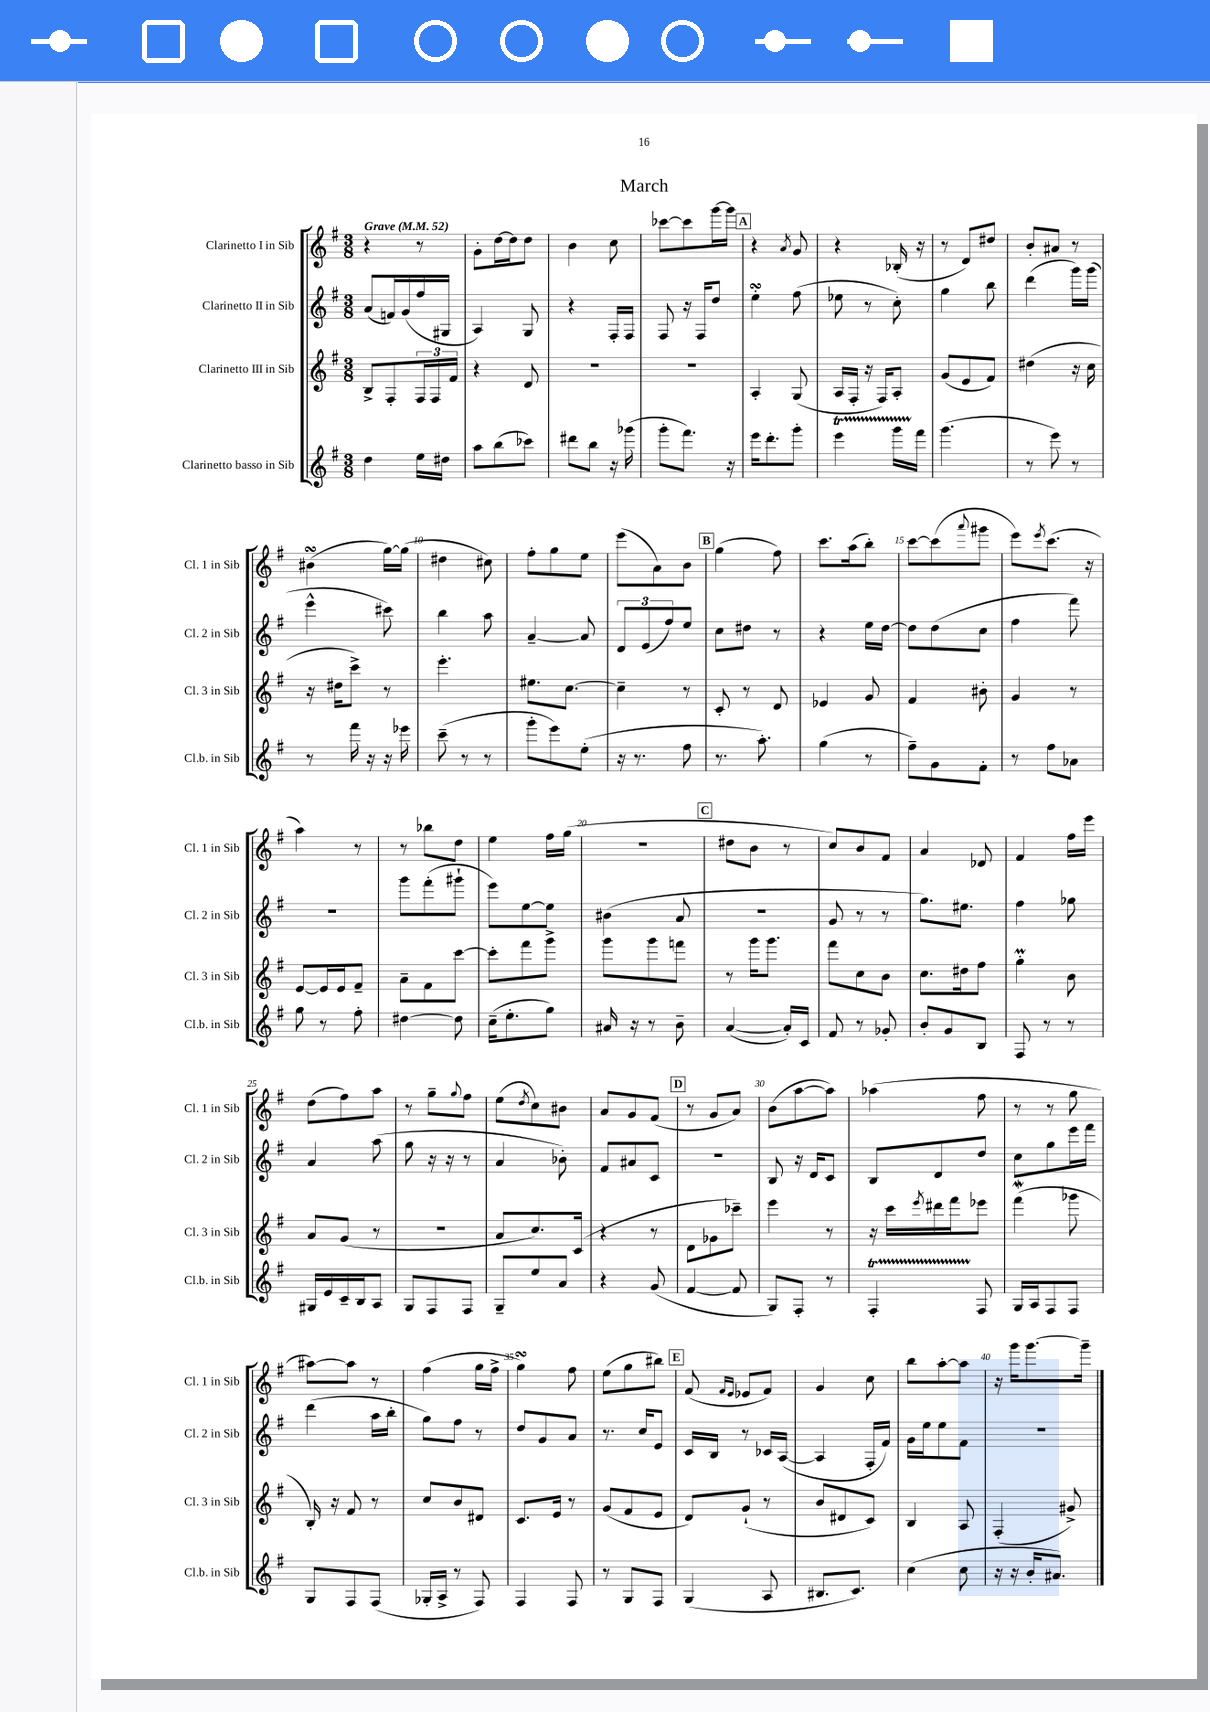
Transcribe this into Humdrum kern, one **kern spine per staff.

**kern	**kern	**kern	**kern
*part4	*part3	*part2	*part1
*staff4	*staff3	*staff2	*staff1
*I"Clarinetto basso in Sib	*I"Clarinetto III in Sib	*I"Clarinetto II in Sib	*I"Clarinetto I in Sib
*I'Cl.b. in Sib	*I'Cl. 3 in Sib	*I'Cl. 2 in Sib	*I'Cl. 1 in Sib
*clefG2	*clefG2	*clefG2	*clefG2
*k[f#]	*k[f#]	*k[f#]	*k[f#]
*M3/8	*M3/8	*M3/8	*M3/8
*MM52	*MM52	*MM52	*MM52
=1	=1	=1	=1
!	!	!	!LO:TX:a:B:t=Grave
4dd\	8B^/L	(8a/L	4r
.	8F#'/	16fn/L)	.
.	.	(16g/	.
16ee\LL	24F#/L	16ff#/	8r
.	24F#/	.	.
16dd#X\JJ	.	16G#X/JJ	.
.	24f#/JJ	.	.
=2	=2	=2	=2
8aa\L	4r	4A/)	8g'\L
(8bb\	.	.	[16dd\L
.	.	.	16dd\J]
8ccc-X\J)	8d/	8G/	8dd\J
=3	=3	=3	=3
8ddd#X\L	4.r	4r	4b\
8bb\J	.	.	.
16r	.	16F#'/LL	8cc\
(16ggg-X\	.	16F#/JJ	.
=4	=4	=4	=4
8ggg'\L	4.r	8F#/	[8ccc-X\L
8.fff#\J)	.	16r	8ccc-\]
.	.	16F#/KL	.
.	.	8dd/J	[16ggg\L
16r	.	.	16ggg\JJ]
!!LO:REH:place=s1:t=A
=5	=5	=5	=5
16eee\KL	4A'/	4eesSSS'\	4r
8.ddd'\	.	.	.
.	.	.	8qa/
8ggg'\J	(8G/	(8ff#\	8g/
=6	=6	=6	=6
4eeeT\	16A/LL	8ee-X\	4r
.	16F#'/JJ	.	.
.	16r	8r	.
.	16F#/KL)	.	.
16gggTTT\LL	8A'/J	8cc'\)	(16B-X'/
16fff#\JJ	.	.	16r
=7	=7	=7	=7
(4.ggg\	(8g/L	4gg\	8r
.	8e/	.	8d/L)
.	8f#/J)	8bb\	8dd#X/J
=8	=8	=8	=8
8r	(4dd#X\	(4ddd\	8b'/L
8eee\)	.	.	8a#X/J
8r	16r	16ggg\LL)	8r
.	16cc\	(16ggg\JJ	.
!!LO:LB:g=z
=9	=9	=9	=9
8r	16r	4eee^^\	(4b#XsSsS\
.	16dd#X\KL	.	.
16fff#\	8ccc^\J)	.	.
16r	.	.	.
16r	8r	8ccc#X\)	[16gg\LL)
16eee-X\	.	.	(16gg\JJ]
=10	=10	=10	=10
(8ccc~\	4.eee'\	4bb\	4dd#X\
8r	.	.	.
8r	.	8aa\	8cc#X\)
=11	=11	=11	=11
8ggg'\L	8.ee#X\L	[4a~/	8ff#'\L
8eee\)	.	.	8gg\
.	[8.cc\J	.	.
(8ee'\J	.	8a/]	8ee\J
=12	=12	=12	=12
16r	4cc~\]	12d/L	(8eee\L
8.r	.	.	.
.	.	(12e/	.
.	.	.	8a\)
.	.	12ff#/)	.
8ff#\	8r	8ee/J	8b\J
!!LO:REH:place=s1:t=B
=13	=13	=13	=13
8.r	8c'/	8cc\L	(4gg\
.	8r	8dd#X\J	.
8.aa'\)	.	.	.
.	8d/	8r	8ff#\)
=14	=14	=14	=14
(4gg\	4e-X/	4r	8.ccc\L
.	.	.	(16aa\k
8r	8g/	16ee\LL	8bb'\J)
.	.	[16dd\JJ	.
=15	=15	=15	=15
8ff#~\L)	4f#/	8dd\L]	[8ccc\L
8g\	.	(8dd\	(8ccc\]
.	.	.	8qqaaa/
8f#'\J	8b#X'\	8cc\J	8ggg#X\J
=16	=16	=16	=16
8r	4g/	4ff#\	8eee\L)
.	.	.	8qeee/
8ff#\L	.	.	(8.ccc\J
8a-X\J	8r	8fff#\)	.
.	.	.	16r
!!LO:LB:g=z
=17	=17	=17	=17
8gg\	[8e/L	4.r	4aa\)
8r	16e/L]	.	.
.	16e/J	.	.
8ff#'\	8f#~/J	.	8r
=18	=18	=18	=18
[4dd#X\	8a~\L	8ggg\L	8r
.	8f#\	(8fff#'\	8bb-X\L
8dd#\]	[8ccc\J	8ggg#X`\J	8dd\J
=19	=19	=19	=19
(16cc~\KL	8ccc'\L]	8eee\L)	4ee\
8.ee'\	.	.	.
.	8fff#\	[8ee\	.
8gg\J)	8ggg^\J	8ee\J]	16ff#\LL
.	.	.	(16gg\JJ
=20	=20	=20	=20
16a#X/	8ggg\L	(4b#X\	4.r
16r	.	.	.
8r	8ggg\	.	.
8b~\	8fffn\J	8a/	.
!!LO:REH:place=s1:t=C
=21	=21	=21	=21
([4a/	8r	4.r	8dd#X\L
.	16ggg\KL	.	8b\J
.	8.ggg\J	.	.
16a'/LL])	.	.	8r
16c/JJ	.	.	.
=22	=22	=22	=22
8f#/	8fff#\L	8g/	8cc/L)
8r	8cc\	8r	8b/
8g-X'/	8b\J	8r	8f#/J
=23	=23	=23	=23
8b'/L	8.cc\L	8.gg\L)	4a/
8g/	.	.	.
.	16dd#X\k	8.ee#X\J	.
8B/J	8ff#\J	.	8d-X/
=24	=24	=24	=24
8F#/	4ggM'\	4ff#\	4f#/
8r	.	.	.
8r	8b\	8gg-X\	16ff#\LL
.	.	.	16eee\JJ
!!LO:LB:g=z
=25	=25	=25	=25
16G#X/LL	8a/L	4a/	(8dd\L
16e/	.	.	.
16c~/	(8g/J	.	8ff#\)
16B/J	.	.	.
8A/J	8r	(8aa\	8aa\J
=26	=26	=26	=26
8G/L	4.r	8gg\	8r
8F#/	.	16r	8gg~\L
.	.	16r	.
.	.	.	8qqgg/
8F#/J	.	8r	8ff#\J
=27	=27	=27	=27
8G~/L	8a/L	4a/	(8ee\L
.	.	.	8qdd/
8ee/	8.cc/)	.	8cc\)
8a/J	.	8b-X'\)	8b#X\J
.	(16c/Jk	.	.
=28	=28	=28	=28
4r	4r	8f#/L	8a/L
.	.	8a#X/	8g/
(8g/	8r	8c/J	(8f#/J
!!LO:REH:place=s1:t=D
=29	=29	=29	=29
[4f#/	8d\L	4.r	8r
.	8g-X\	.	8g/L
8f#/]	8ccc-X~\J)	.	8a/J)
=30	=30	=30	=30
8G/L)	4eee\	8B/	(8b\L
8F#'/J	.	16r	[8aa\
.	.	16d/KL	.
8r	8r	8c/J	8aa\J])
=31	=31	=31	=31
4F#t'/	16r	8B/L	(4aa-X\
.	16ccc\LL	.	.
.	8qeee/	.	.
.	16ddd#X\	8d/	.
.	16fff#\J	.	.
8F#/	8eee-X\J	8dd/J	8ff#\
=32	=32	=32	=32
16G/LL	(4fff#W\	8cc\L	8r
16A/J	.	.	.
8F#/	.	8gg\	8r
8F#/J	8ggg-X\	16eee\L	8gg\
.	.	16fff#\JJ	.
!!LO:LB:g=z
=33	=33	=33	=33
8G/L	16B'/)	(4ddd\	[8aa#X\L)
.	16r	.	.
8F#/	8f#/	.	8aa#\J]
(8F#/J	8r	16aa\LL	8r
.	.	16bb'\JJ	.
=34	=34	=34	=34
16G-X'/LL	8cc/L	8gg\L)	(4ff#\
16A^/JJ	.	.	.
8r	8b/	8ff#\J	.
8F#/)	8d#X/J	8r	16gg\LL
.	.	.	16ff#^\JJ
=35	=35	=35	=35
4F#/	8.c/L	8dd/L	4ggsSSs\)
.	.	8g/	.
.	16e/Jk	.	.
8F#/	8r	8a/J	8ff#\
=36	=36	=36	=36
8r	(8g/L	8.r	(8ee\L
8G/L	8f#/	.	8gg\
.	.	16cc/KL	.
8F#/J	8e/J	8e/J	8bb#X\J)
!!LO:REH:place=s1:t=E
=37	=37	=37	=37
(4G/	8d/L)	16c/LL	(8f#/
.	.	16B/JJ	.
.	.	.	16qqf#/LL
.	.	.	16qqe/JJ
.	(8g`/J	8r	8e-X/L
8A/	8r	16c-X/LL	8f#/J)
.	.	([16A/JJ	.
=38	=38	=38	=38
8.B#X/L	8b/L	4A/]	4g/
.	8d#X/	.	.
8.c/J)	.	.	.
.	8c/J)	16F#'/LL	8cc\
.	.	16f#/JJ)	.
=39	=39	=39	=39
(4cc\	4B/	16g\LL	8bb\L
.	.	16ee\J	.
.	.	8ee\	[8aa'\
8cc\	8A/	8f#\J	8aa\J]
=40	=40	=40	=40
16r	(4F#'/	4.r	16r
16r	.	.	16ggg\KL
16b'/KL	.	.	[8.ggg\
8.a#X/J)	.	.	.
.	8g#X^/)	.	.
.	.	.	16ggg~\Jk]
==	==	==	==
*-	*-	*-	*-
